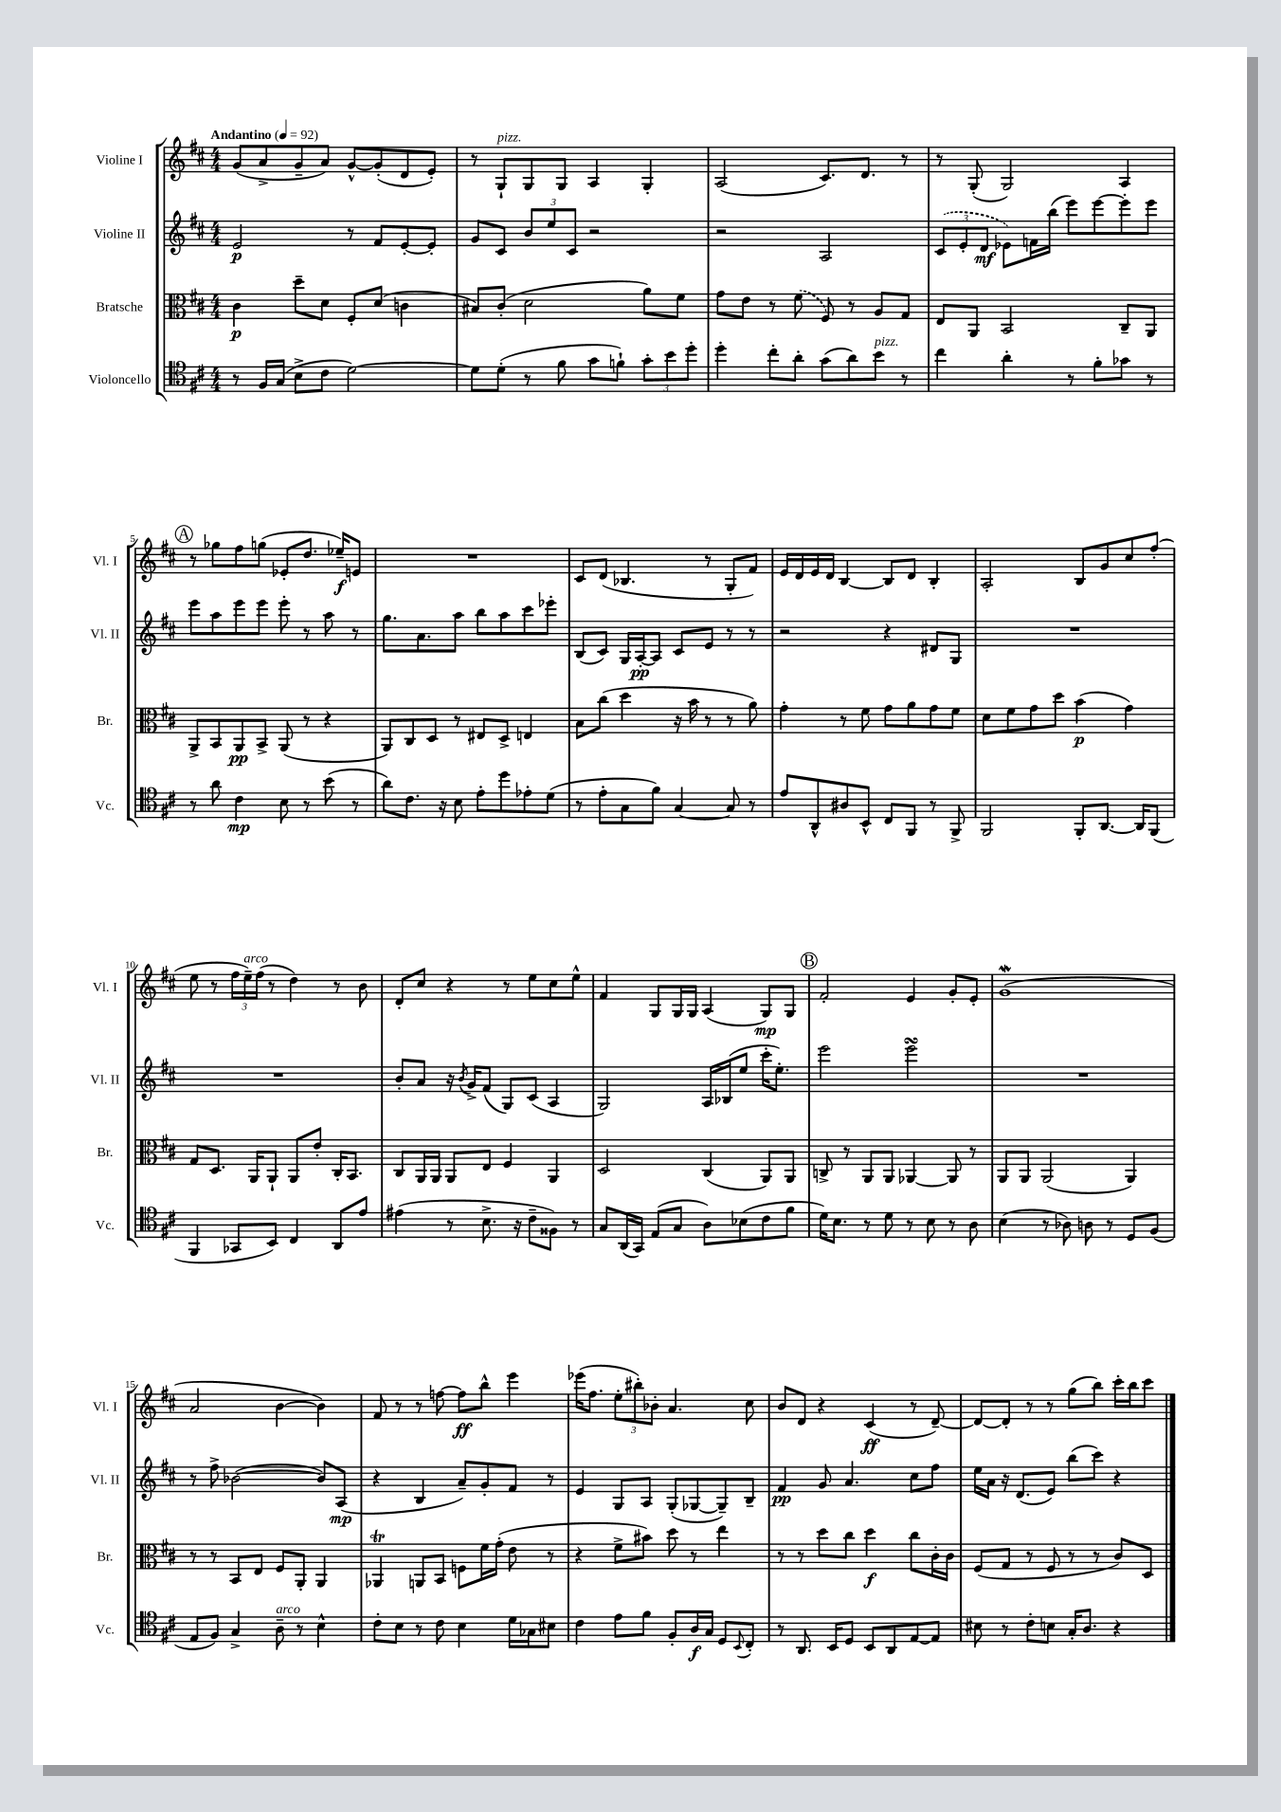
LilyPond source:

<<
\new StaffGroup <<
\new Staff = "s0" \with { instrumentName = "Violine I" shortInstrumentName = "Vl. I" } {
    \clef treble \key d \major \numericTimeSignature \time 4/4 \tempo "Andantino" 4 = 92
    g'8( a'8-> g'8-- a'8) g'8~-^ g'8-.( d'8 e'8-.) |
    r8 g8-!^\markup { \italic "pizz." } g8 g8 a4 g4-. |
    a2( cis'8.) d'8. r8 |
    r8 g8-.( g2) a4 |
    \mark \markup { \circle "A" } r8 ges''8 fis''8 g''8( ees'8-. d''8. ees''16--\f) e'8 |
    R1 |
    cis'8 d'8( bes4. r8 g8-. fis'8) |
    e'16 d'16 e'16 d'16 b4~ b8 d'8 b4-. |
    a2-. b8 g'8 cis''8 fis''8-.( |
    e''8 r8 \tuplet 3/2 { fis''16 e''16--^\markup { \italic "arco" }) fis''16( } r8 d''4) r8 b'8 |
    d'8-. cis''8 r4 r8 e''8 cis''8 e''8-^ |
    fis'4 g8 g16 g16 a4( g8\mp) g8 |
    \mark \markup { \circle "B" } fis'2-. e'4 g'8-. e'8-. |
    g'1\mordent( |
    a'2 b'4~ b'4) |
    fis'8 r8 r8 f''8~ f''8\ff b''8-^ e'''4 |
    ees'''16( fis''8. \tuplet 3/2 { e''8-. bis''8-.) bes'8-. } a'4. cis''8 |
    b'8 d'8 r4 cis'4\ff( r8 d'8~--) |
    d'8~ d'8-. r8 r8 g''8( b''8) cis'''16-. b''16 cis'''8 \bar "|." |
}
\new Staff = "s1" \with { instrumentName = "Violine II" shortInstrumentName = "Vl. II" } {
    \clef treble \key d \major \numericTimeSignature \time 4/4
    e'2\p r8 fis'8 e'8~-. e'8-. |
    g'8 cis'8 \tuplet 3/2 { b'8 e''8 cis'8 } r2 |
    r2 a2 |
    \tuplet 3/2 { \once \slurDashed cis'8( e'8-. d'8\mf } ees'8) f'16 b''16( e'''8) e'''8~ e'''8-. e'''8 |
    \mark \markup { \circle "A" } e'''8 a''8 e'''8 e'''8 e'''8-. r8 a''8 r8 |
    g''8. a'8. a''8 b''8 a''8 cis'''8 ees'''8-. |
    b8( cis'8) g16 a16~-.\pp a8 cis'8 e'8 r8 r8 |
    r2 r4 dis'8 g8 |
    R1 |
    R1 |
    b'8-. a'8 r16 \acciaccatura { b'8 } g'16-> fis'8( g8) cis'8( a4 |
    g2) a16 bes16( e''8 cis'''16-. e''8.-.) |
    \mark \markup { \circle "B" } e'''2 e'''2\turn |
    R1 |
    r8 fis''8-> bes'2~( bes'8) a8\mp( |
    r4 b4 a'8--) g'8-. fis'8 r8 |
    e'4 g8 a8 g8-.( ges8~ ges8--) b8-- |
    fis'4\pp g'8 a'4. cis''8 fis''8 |
    e''16 a'16 r16 d'8.( e'8) b''8( cis'''8) r4 \bar "|." |
}
\new Staff = "s2" \with { instrumentName = "Bratsche" shortInstrumentName = "Br." } {
    \clef alto \key d \major \numericTimeSignature \time 4/4
    cis'4\p d''8-- d'8 fis8-. d'8( c'4 |
    bis8) cis'8-.( d'2 a'8) fis'8 |
    g'8 e'8 r8 \once \slurDashed fis'8( fis8) r8 a8 g8 |
    e8 a,8 b,2 cis8-- a,8 |
    \mark \markup { \circle "A" } a,8-> b,8 a,8\pp b,8-> a,8( r8 r4 |
    a,8) cis8 d8 r8 eis8 d8-> e4 |
    b8 cis''8( d''4 r16 b'16 r8 r8 a'8) |
    g'4-. r8 fis'8 g'8 a'8 g'8 fis'8 |
    d'8 fis'8 g'8 d''8 b'4\p( g'4) |
    g8 d8. a,16 a,8-! a,8 e'8-. cis16-. b,8. |
    cis8 a,16 a,16 a,8 e8 fis4 a,4 |
    d2 cis4( a,8) a,8 |
    \mark \markup { \circle "B" } c8-> r8 a,8 a,8 aes,4~ aes,8 r8 |
    a,8 a,8 a,2( a,4) |
    r8 r8 b,8 e8 fis8 a,8-. a,4 |
    aes,4\trill a,8 b,8 f8 fis'16 g'16-.( e'8 r8 |
    r4 fis'8-> bis'8) d''8 r8 e''4 |
    r8 r8 d''8 cis''8 d''4\f cis''8 cis'16-. cis'16 |
    fis8( g8 r8 fis8 r8 r8 cis'8) d8 \bar "|." |
}
\new Staff = "s3" \with { instrumentName = "Violoncello" shortInstrumentName = "Vc." } {
    \clef tenor \key d \major \numericTimeSignature \time 4/4
    r8 fis16 g16( b8-> cis'8 d'2~) |
    d'8 d'8-.( r8 fis'8 g'8 f'8-!) \tuplet 3/2 { g'8-. b'8 d''8-. } |
    d''4-. cis''8-. a'8-. g'8( a'8) b'8^\markup { \italic "pizz." } r8 |
    cis''4 a'4-. r8 fis'8-. ges'8 r8 |
    \mark \markup { \circle "A" } r8 a'8 cis'4\mp b8 r8 b'8( r8 |
    a'8) cis'8. r16 b8 e'8-. d''8 ees'8-. d'8( |
    r8 e'8-. g8 fis'8) g4~ g8 r8 |
    e'8 a,8-^ ais8 b,8-^ cis8 fis,8 r8 fis,8-> |
    fis,2 fis,8-. a,8.~ a,16 fis,8( |
    fis,4 ges,8 b,8) cis4 a,8 e'8 |
    eis'4( r8 b8.-> r16 cis'8-- fisis8) r8 |
    g8 a,16( g,16) e8( g8 a8) bes8( cis'8 fis'8 |
    \mark \markup { \circle "B" } d'16) b8. r8 d'8 r8 b8 r8 a8 |
    b4( r8 aes8) a8 r8 d8 fis8( |
    e8 fis8) g4-> a8--^\markup { \italic "arco" } r8 b4-^ |
    cis'8-. b8 r8 cis'8 b4 d'16 ges16 bis8 |
    cis'4 e'8 fis'8 fis8-. a16\f g16 d8 \appoggiatura { b,8 } cis8-. |
    r8 a,8. b,16 d8 b,8 a,8 e8~ e8 |
    bis8 r8 cis'8-. b8 g16-. a8. r4 \bar "|." |
}
>>
>>
